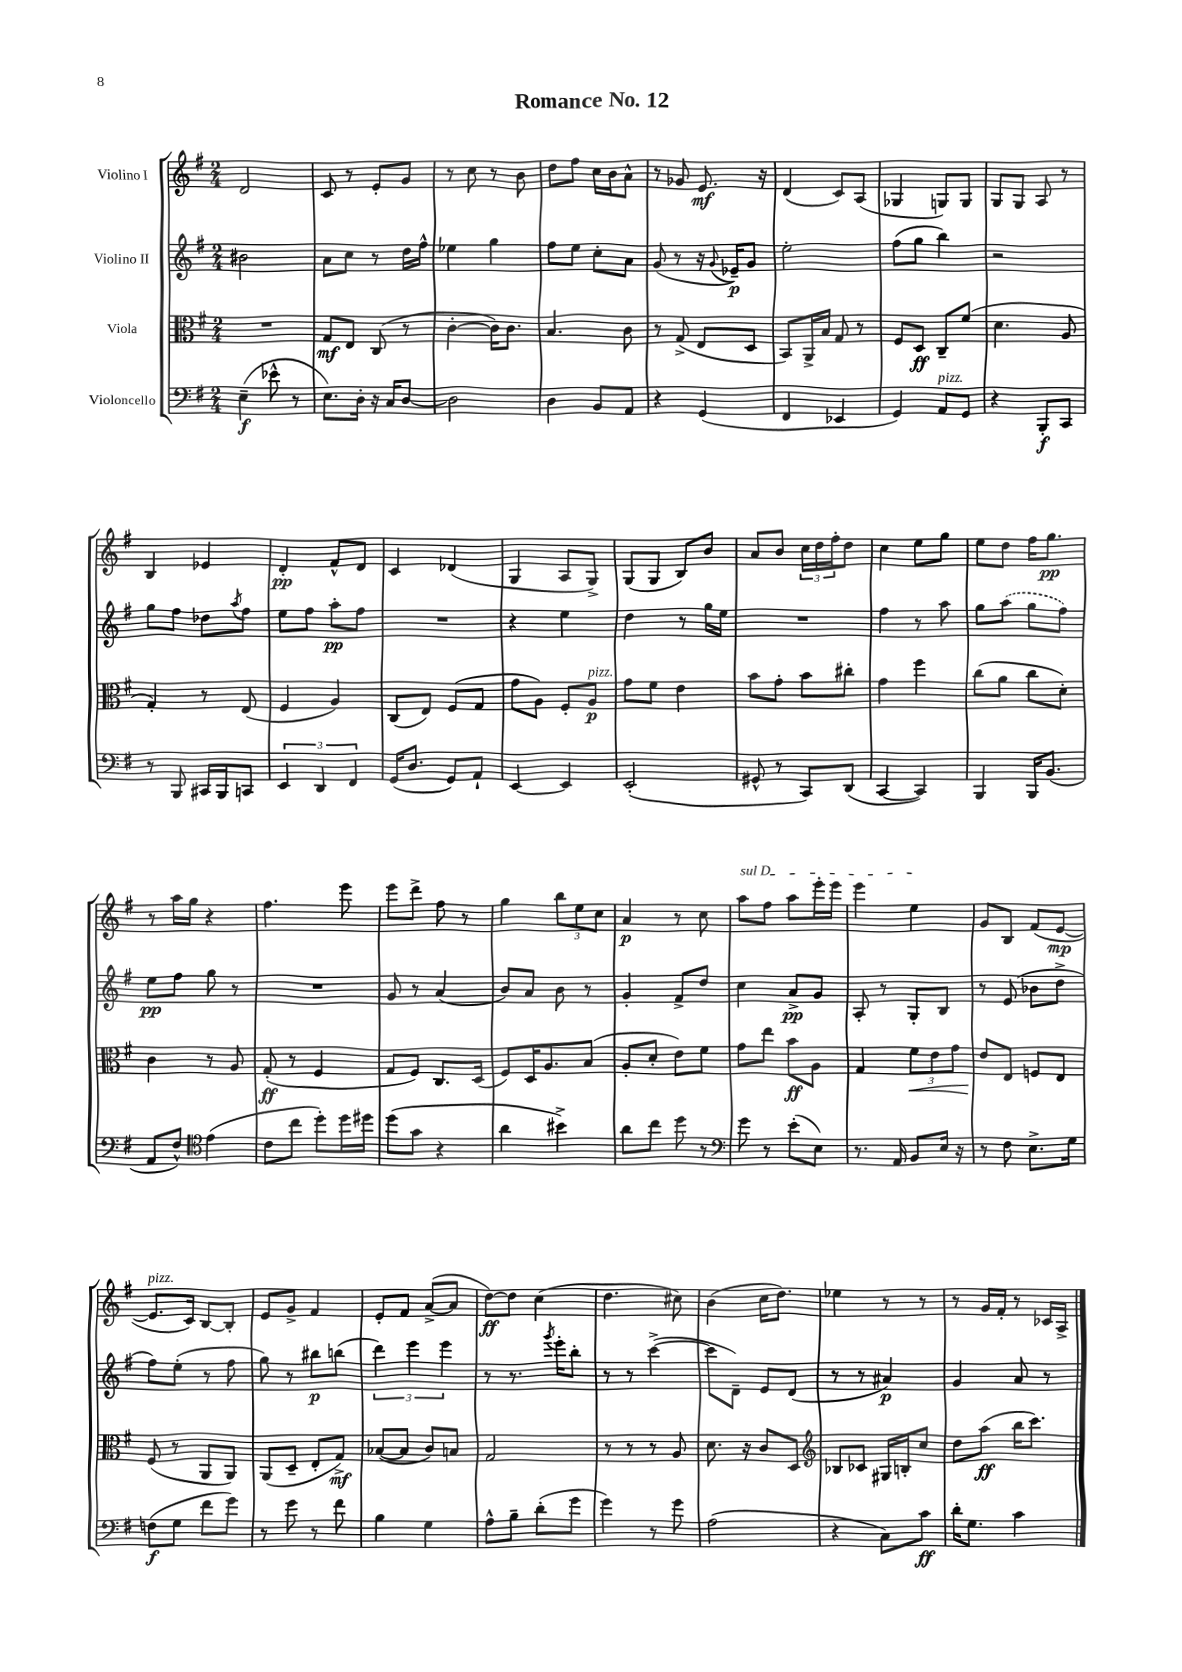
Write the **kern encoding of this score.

**kern	**kern	**kern	**kern
*staff4	*staff3	*staff2	*staff1
*clefF4	*clefC3	*clefG2	*clefG2
*k[f#]	*k[f#]	*k[f#]	*k[f#]
*M2/4	*M2/4	*M2/4	*M2/4
(4E~\	2r	2b#\	2d/
8e-^^\	.	.	.
8r	.	.	.
=	=	=	=
8.E\L)	8G/L	8a\L	8c/
.	8E/J	8cc\J	8r
16D'\Jk	.	.	.
16r	(8C/	8r	8e'/L
16C/LK	.	.	.
[8D/J	8r	16dd\LL	8g/J
.	.	16ff#^^\JJ	.
=	=	=	=
2D\]	[4c'\	4ee-\	8r
.	.	.	8cc\
.	16c\]LK)	4gg\	8r
.	8.c\J	.	.
.	.	.	8b\
=	=	=	=
4D\	4.B/	8ff#\L	8dd\L
.	.	8ee\J	8ff#\J
8BB/L	.	8cc'\L	16cc\LL
.	.	.	16b\J
8AA/J	8c\	8a\J	8a^^\J
=	=	=	=
4r	8r	(8g/	8r
.	(8G^/	8r	8g-/
(4GG/	8E/L	16r	8.e/
.	.	8qqg/	.
.	.	16e-~/LK)	.
.	8D/J	8g/J	.
.	.	.	16r
=	=	=	=
4FF#/	8BB/L)	2ee'\	(4d/
.	16AA^/L	.	.
.	16B/JJ	.	.
4EE-/	8G/	.	8c/L)
.	8r	.	(8A/J
=	=	=	=
4GG/)	8F#/L	(8ff#\L	4G-/
.	8D/J	8gg\J	.
8AA/L	8C~/L	4bb\)	8G/L)
8GG/J	(8f#/J	.	8G/J
=	=	=	=
4r	4.d\	2r	8G/L
.	.	.	8G/J
8BBB'/L	.	.	8A/
8CC/J	8A/	.	8r
=	=	=	=
8r	4G'/)	8gg\L	4B/
8BBB/	.	8ff#\J	.
16CC#/LL	8r	8dd-\L	4e-/
16BBB/J	.	.	.
.	.	8qaa/	.
8CC/J	(8E/	8ff#\J	.
=	=	=	=
6EE/	4F#/	8ee\L	4d'/
.	.	8ff#\J	.
6DD/	.	.	.
.	4A/)	8aa'\L	8f#^^/L
6FF#/	.	.	.
.	.	8ff#\J	8d/J
=	=	=	=
(16GG/LK	(8C/L	2r	4c/
8.D/J	.	.	.
.	8E/J)	.	.
8GG/L)	(8F#/L	.	(4d-/
8AA`/J	8G/J	.	.
=	=	=	=
[4EE/	8g\L	4r	4G/
.	8A\J)	.	.
4EE/]	8F#'/L	4ee\	8A/L
.	8A/J	.	8G^/J)
=	=	=	=
(2EE'/	8g\L	4dd\	(8G/L
.	8f#\J	.	8G/J
.	4e\	8r	8B/L)
.	.	16gg\LL	8b/J
.	.	16ee\JJ	.
=	=	=	=
8GG#^^/	8b\L	2r	8a/L
8r	8g'\J	.	8b/J
8CC/L)	8b\L	.	24cc\LL
.	.	.	24dd\
.	.	.	24ff#'\J
(8DD/J	8cc#'\J	.	8dd\J
=	=	=	=
[4CC/	4g\	4ff#\	4cc\
4CC/])	4ff#\	8r	8ee\L
.	.	8aa\	8gg\J
=	=	=	=
4BBB/	(8cc\L	8gg\L	8ee\L
.	8a\J	(8aa\J	8dd\J
16BBB/LK	8cc\L	8gg\L	16ff#\LK
(8.BB/J	.	.	8.gg\J
.	8d'\J)	8ff#\J)	.
=	=	=	=
8AA/L	4c\	8ee\L	8r
8F#^^/J)	.	8ff#\J	16aa\LL
.	.	.	16gg\JJ
*clefC4	*	*	*
(4e\	8r	8gg\	4r
.	8A/	8r	.
=	=	=	=
8c\L	(8G'/	2r	4.ff#\
8cc\J	8r	.	.
8dd'\L)	4F#/	.	.
16dd\L	.	.	8eee\
16dd#\JJ	.	.	.
=	=	=	=
(8dd\L	8G/L	8g/	8eee\L
8g\J	8F#/J)	8r	8ddd^\J
4r	8.C/L	(4a/	8ff#\
.	.	.	8r
.	(16D/Jk	.	.
=	=	=	=
4a\	8F#/L)	8b/L)	4gg\
.	16D/K	8a/J	.
.	8.A/	.	.
4b#^\)	.	8b\	12bb\L
.	.	.	12ee\
.	(8B/J	8r	.
.	.	.	12cc\J
=	=	=	=
8a\L	8A'/L	4g'/	4a/
8cc\J	8d'/J	.	.
8dd\	8e\L)	8f#^/L	8r
8r	8f#\J	8dd/J	8cc\
=	=	=	=
*clefF4	*	*	*
8g\	8g\L	4cc\	8aa\L
8r	8ee\J	.	8ff#\J
(8e'\L	8b\L	8a^/L	8aa\L
8E\J)	8A\J	8g/J	16eee'\L
.	.	.	16eee\JJ
=	=	=	=
8.r	4G/	8A'/	4eee\
.	.	8r	.
16AA/	.	.	.
8BB/L	12f#\L	8G'/L	4ee\
.	12e\	.	.
16E/Jk	.	8B/J	.
.	12g\J	.	.
16r	.	.	.
=	=	=	=
8r	8e/L	8r	8g/L
8F#\	8E/J	(8e/	8B/J
8.E^\L	8F/L	8b-\L	(8f#/L
.	8E/J	8dd^\J	[8e/J
16G\Jk	.	.	.
=	=	=	=
(8F\L	(8F#/	8ff#\L)	8.e/]L
8G\J	8r	(8ee'\J	.
.	.	.	16c/Jk)
8f#\L	8AA/L	8r	[8B/L
8g\J)	8AA/J)	8ff#\	8B'/]J
=	=	=	=
8r	(8AA/L	8gg\)	8e/L
8g\	8D~/J	8r	8g^/J
8r	8E'/L	8bb#\L	4f#/
8f#\	8G^/J)	(8bb\J	.
=	=	=	=
4B\	([8B-/L	6ddd\)	8e'/L
.	8B-/]J	.	8f#/J
.	.	6eee\	.
4G\	8c/L)	.	([8a^/L
.	.	6eee\	.
.	8B/J	.	8a/]J
=	=	=	=
8A^^\L	2G/	8r	[8dd\L)
8B~\J	.	8.r	8dd\]J
(8d'\L	.	.	(4cc\
.	.	8qggg/	.
.	.	16eee'\LK	.
8g\J	.	8bb'\J	.
=	=	=	=
4g\)	8r	8r	4.dd\
.	8r	8r	.
8r	8r	([4ccc^\	.
8g\	8A/	.	8cc#\)
=	=	=	=
(2A\	8.d\	8ccc\]L	(4b\
.	.	8d~\J)	.
.	16r	.	.
.	8c/L	8e/L	16cc\LK
.	.	.	8.dd\J)
.	8D/J	(8d/J	.
=	=	=	=
*	*clefG2	*	*
4r	8B-/L	8r	4ee-\
.	8c-/J	8r	.
8C\L)	16G#/LL	4a#/)	8r
.	16B'/J	.	.
8c\J	8cc/J	.	8r
=	=	=	=
16d'\LK	8dd\L	4g/	8r
8.G\J	.	.	.
.	(8aa\J	.	16g/LL
.	.	.	16f#'/JJ
4c\	16bb\LK	8a/	8r
.	8.ccc\J)	.	.
.	.	8r	16c-/LL
.	.	.	16A^/JJ
==	==	==	==
*-	*-	*-	*-
